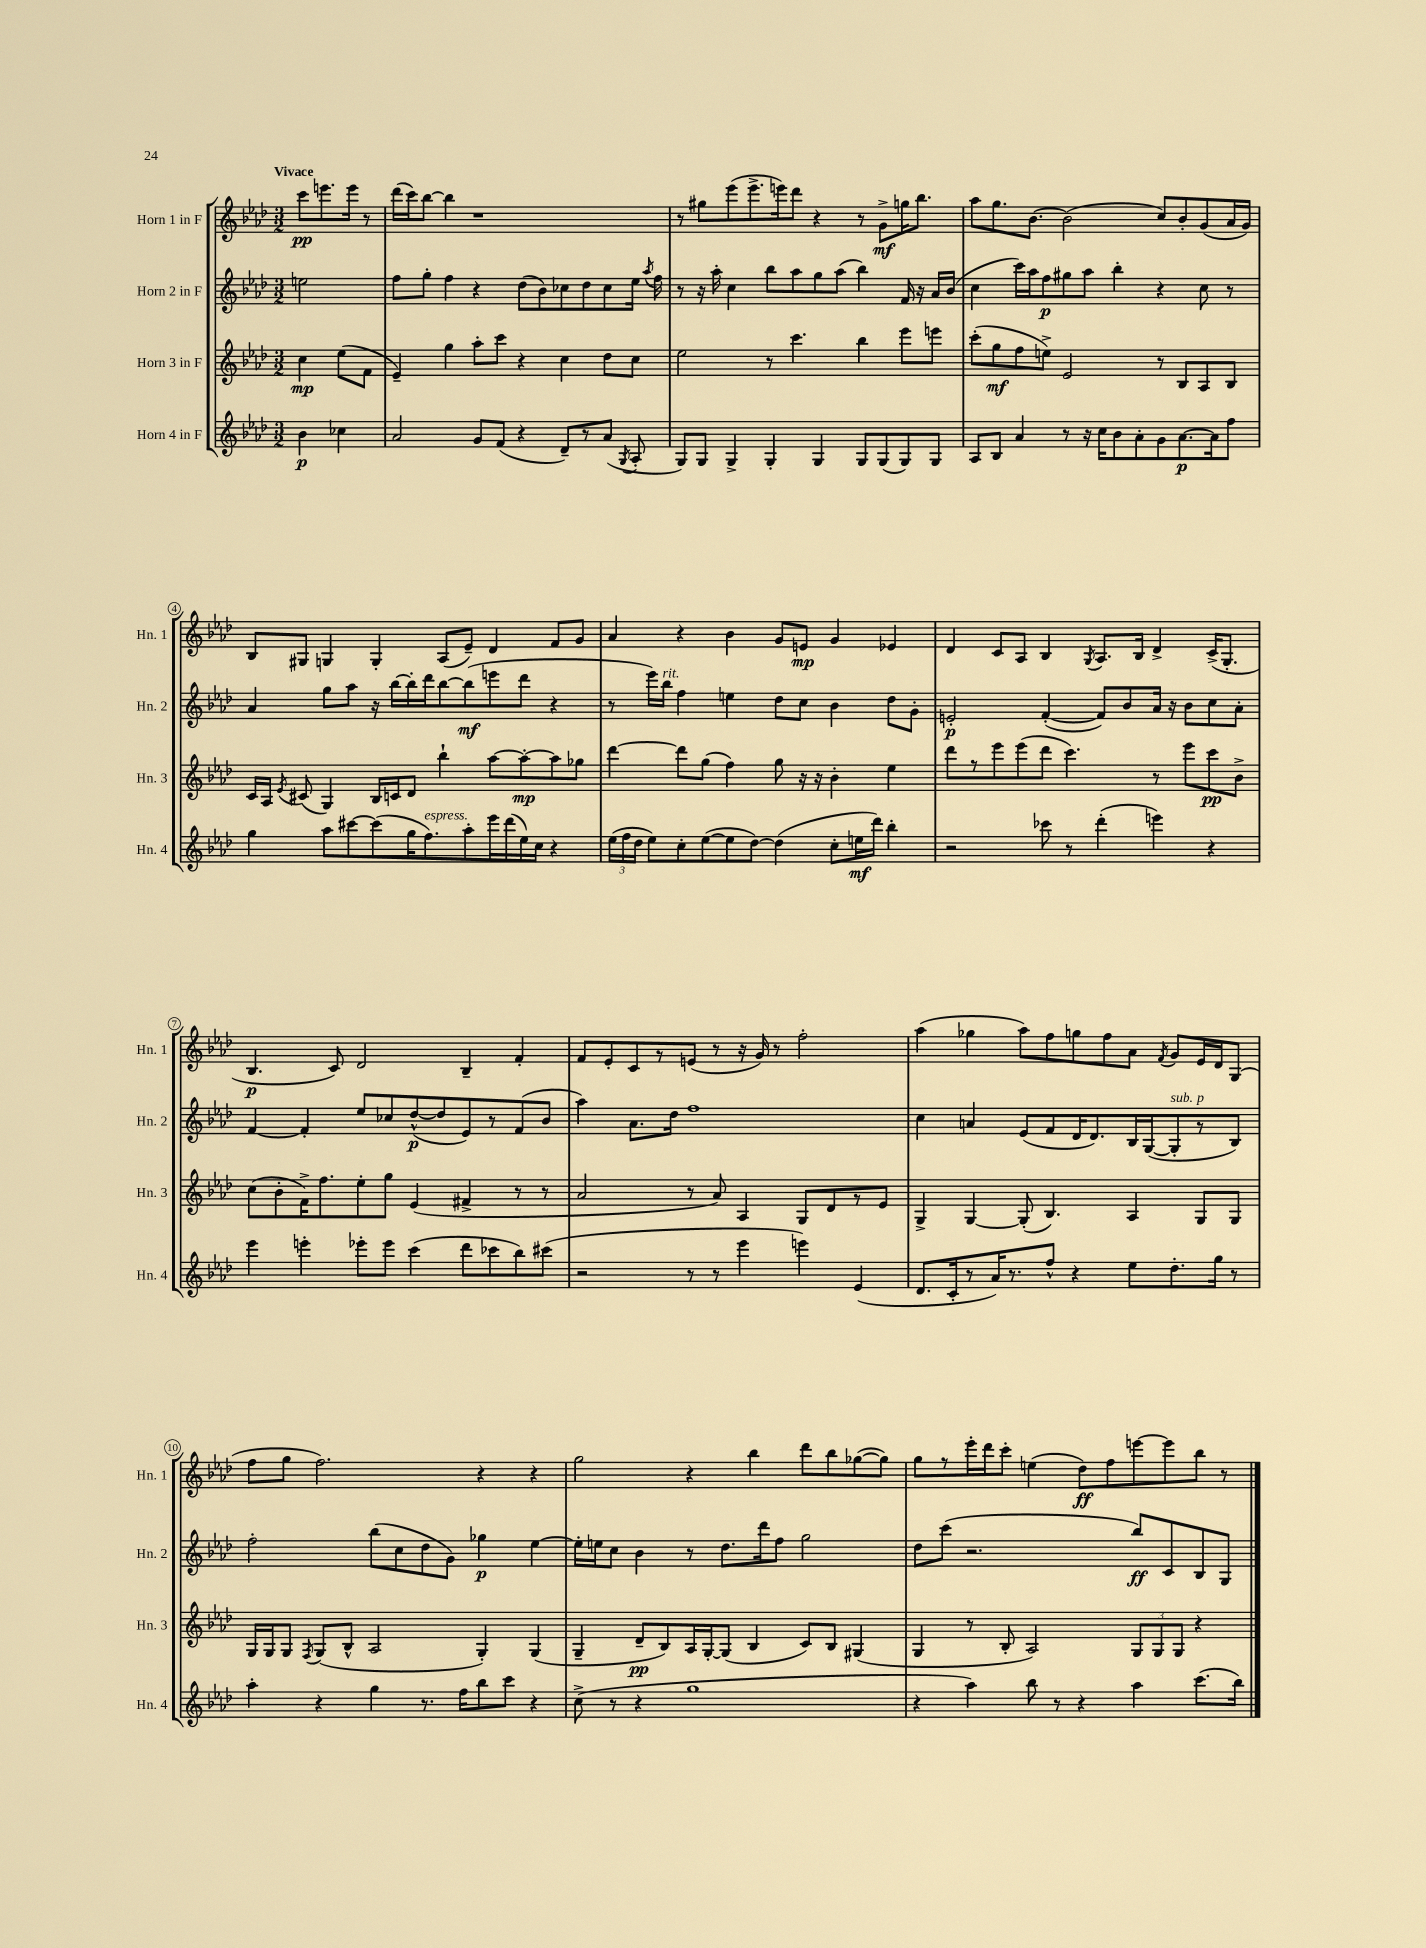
<<
\new StaffGroup <<
\new Staff = "s0" \with { instrumentName = "Horn 1 in F" shortInstrumentName = "Hn. 1" } {
    \clef treble \key aes \major \numericTimeSignature \time 3/2 \partial 2 \tempo "Vivace"
    \autoBeamOff c'''8[\pp e'''8. e'''16] r8 |
    des'''16[( c'''16) bes''8]~ bes''4 r1 |
    r8 gis''8[ ees'''8( ees'''8.-> e'''16) des'''8] r4 r8 g'8[->\mf g''16 bes''8.] |
    aes''8[ g''8. bes'8.]~ bes'2( c''8[) bes'8-. g'8( aes'16 g'16]) |
    bes8[ gis8] g4 g4-. aes8[( ees'8]--) des'4 f'8[ g'8] |
    aes'4 r4 bes'4 g'8[ e'8]\mp g'4 ees'4 |
    des'4 c'8[ aes8] bes4 \acciaccatura { g8 } aes8.[ bes16] des'4-> c'16[->( g8.]-. |
    bes4.\p c'8) des'2 bes4-- f'4-. |
    f'8[ ees'8-. c'8 r8 e'8]( r8 r16 g'16) r8 f''2-. |
    aes''4( ges''4 aes''8[) f''8 g''8 f''8 aes'8] \acciaccatura { f'8 } g'8[ ees'16 des'16 g8]( |
    f''8[ g''8] f''2.) r4 r4 |
    g''2 r4 bes''4 des'''8[ bes''8 ges''8~( ges''8]) |
    g''8[ r8 ees'''16-. des'''16 c'''8]-. e''4( des''8[\ff) f''8 e'''8~ e'''8 bes''8] r8 \bar "|." |
}
\new Staff = "s1" \with { instrumentName = "Horn 2 in F" shortInstrumentName = "Hn. 2" } {
    \clef treble \key aes \major \numericTimeSignature \time 3/2 \partial 2
    \autoBeamOff e''2 |
    f''8[ g''8]-. f''4 r4 des''8[( bes'8) ces''8 des''8 ces''8 ees''16] \acciaccatura { aes''8 } f''16 |
    r8 r16 aes''16-. c''4 bes''8[ aes''8 g''8 aes''8]( bes''4) f'16 r16 aes'16[ bes'16]( |
    c''4 c'''16[) aes''16 f''8\p gis''8 aes''8] bes''4-. r4 c''8 r8 |
    aes'4 g''8[ aes''8] r16 bes''16[~ bes''16-. des'''16 bes''8~ bes''8\mf( e'''8 des'''8] r4 |
    r8 ees'''16[) bes''16]^\markup { \italic "rit." } f''4 e''4 des''8[ c''8] bes'4 des''8[ g'8]-. |
    e'2-.\p f'4~-.( f'8[) bes'8 aes'16] r16 bes'8[ c''8 aes'8]-. |
    f'4~ f'4-. ees''8[ ces''8 des''8~-^\p( des''8 ees'8) r8 f'8( bes'8] |
    aes''4) aes'8.[ des''16] f''1 |
    c''4 a'4 ees'8[( f'8 des'16 des'8.) bes16 g16~( g8-.^\markup { \italic "sub. p" } r8 bes8]) |
    f''2-. bes''8[( c''8 des''8 g'8]) ges''4\p ees''4~ |
    ees''16[-. e''16 c''8] bes'4 r8 des''8.[ des'''16 f''8] g''2 |
    des''8[ c'''8]( r2. bes''8[\ff) c'8 bes8 g8] \bar "|." |
}
\new Staff = "s2" \with { instrumentName = "Horn 3 in F" shortInstrumentName = "Hn. 3" } {
    \clef treble \key aes \major \numericTimeSignature \time 3/2 \partial 2
    \autoBeamOff c''4\mp ees''8[( f'8] |
    ees'4--) g''4 aes''8[-. c'''8] r4 c''4 des''8[ c''8] |
    ees''2 r8 c'''4. bes''4 ees'''8[ e'''8] |
    c'''8[-.( g''8\mf f''8 e''8]->) ees'2 r8 bes8[ aes8 bes8] |
    c'16[ aes16] \acciaccatura { ees'8 } cis'8( g4) bes16[ c'16 des'8] bes''4-! aes''8[~ aes''8~-.\mp aes''8 ges''8] |
    des'''4~ des'''8[ g''8]( f''4) g''8 r16 r16 bes'4-. ees''4 |
    des'''8[ r8 ees'''8 ees'''8( des'''8] c'''4.) r8 ees'''8[ c'''8\pp bes'8]-> |
    c''8[( bes'8-. f'16->) f''8. ees''8-. g''8] ees'4( fis'4-> r8 r8 |
    aes'2 r8 aes'8) aes4 g8[ des'8 r8 ees'8] |
    g4-> g4~ g8-.( bes4.) aes4 g8[ g8] |
    g16[ g16 g8] \acciaccatura { f8 } g8[( bes8]-^ aes2 g4-.) g4( |
    g4-- des'8[--\pp bes8) aes16 g16~-. g8]( bes4 c'8[) bes8] gis4( |
    g4 r8 bes8-. aes2) \tuplet 3/2 { g8[ g8 g8] } r4 \bar "|." |
}
\new Staff = "s3" \with { instrumentName = "Horn 4 in F" shortInstrumentName = "Hn. 4" } {
    \clef treble \key aes \major \numericTimeSignature \time 3/2 \partial 2
    \autoBeamOff bes'4\p ces''4 |
    aes'2 g'8[ f'8]( r4 des'8[--) r8 aes'8]( \acciaccatura { g8 } aes8-. |
    g8[) g8] g4-> g4-. g4 g8[ g8( g8) g8] |
    aes8[ bes8] aes'4 r8 r16 c''16[ bes'8 aes'8-. g'8 aes'8.~\p aes'16 f''8] |
    g''4 aes''8[ cis'''8~ cis'''8( g''16 f''8.^\markup { \italic "espress." }) aes''8-. ees'''16 des'''16( ees''16) c''16] r4 |
    \tuplet 3/2 { ees''16[( f''16 des''16] } ees''8[) c''8-. ees''8~( ees''8 des''8]~) des''4( c''8[-. e''16\mf des'''16]) bes''4-. |
    r2 ces'''8 r8 des'''4-.( e'''4) r4 |
    ees'''4 e'''4-. ees'''8[-. ees'''8] c'''4( des'''8[ ces'''8 bes''8) cis'''8]( |
    r2 r8 r8 ees'''4 e'''4) ees'4( |
    des'8.[ c'16-. r8 aes'16) r8. f''8]-^ r4 ees''8[ des''8.-. g''16] r8 |
    aes''4-. r4 g''4 r8. f''16[ bes''8 c'''8] r4 |
    c''8->( r8 r4 g''1 |
    r4 aes''4) bes''8 r8 r4 aes''4 c'''8.[( bes''16]) \bar "|." |
}
>>
>>
\layout { \context { \Score \override BarNumber.stencil = #(make-stencil-circler 0.1 0.3 ly:text-interface::print) } }
